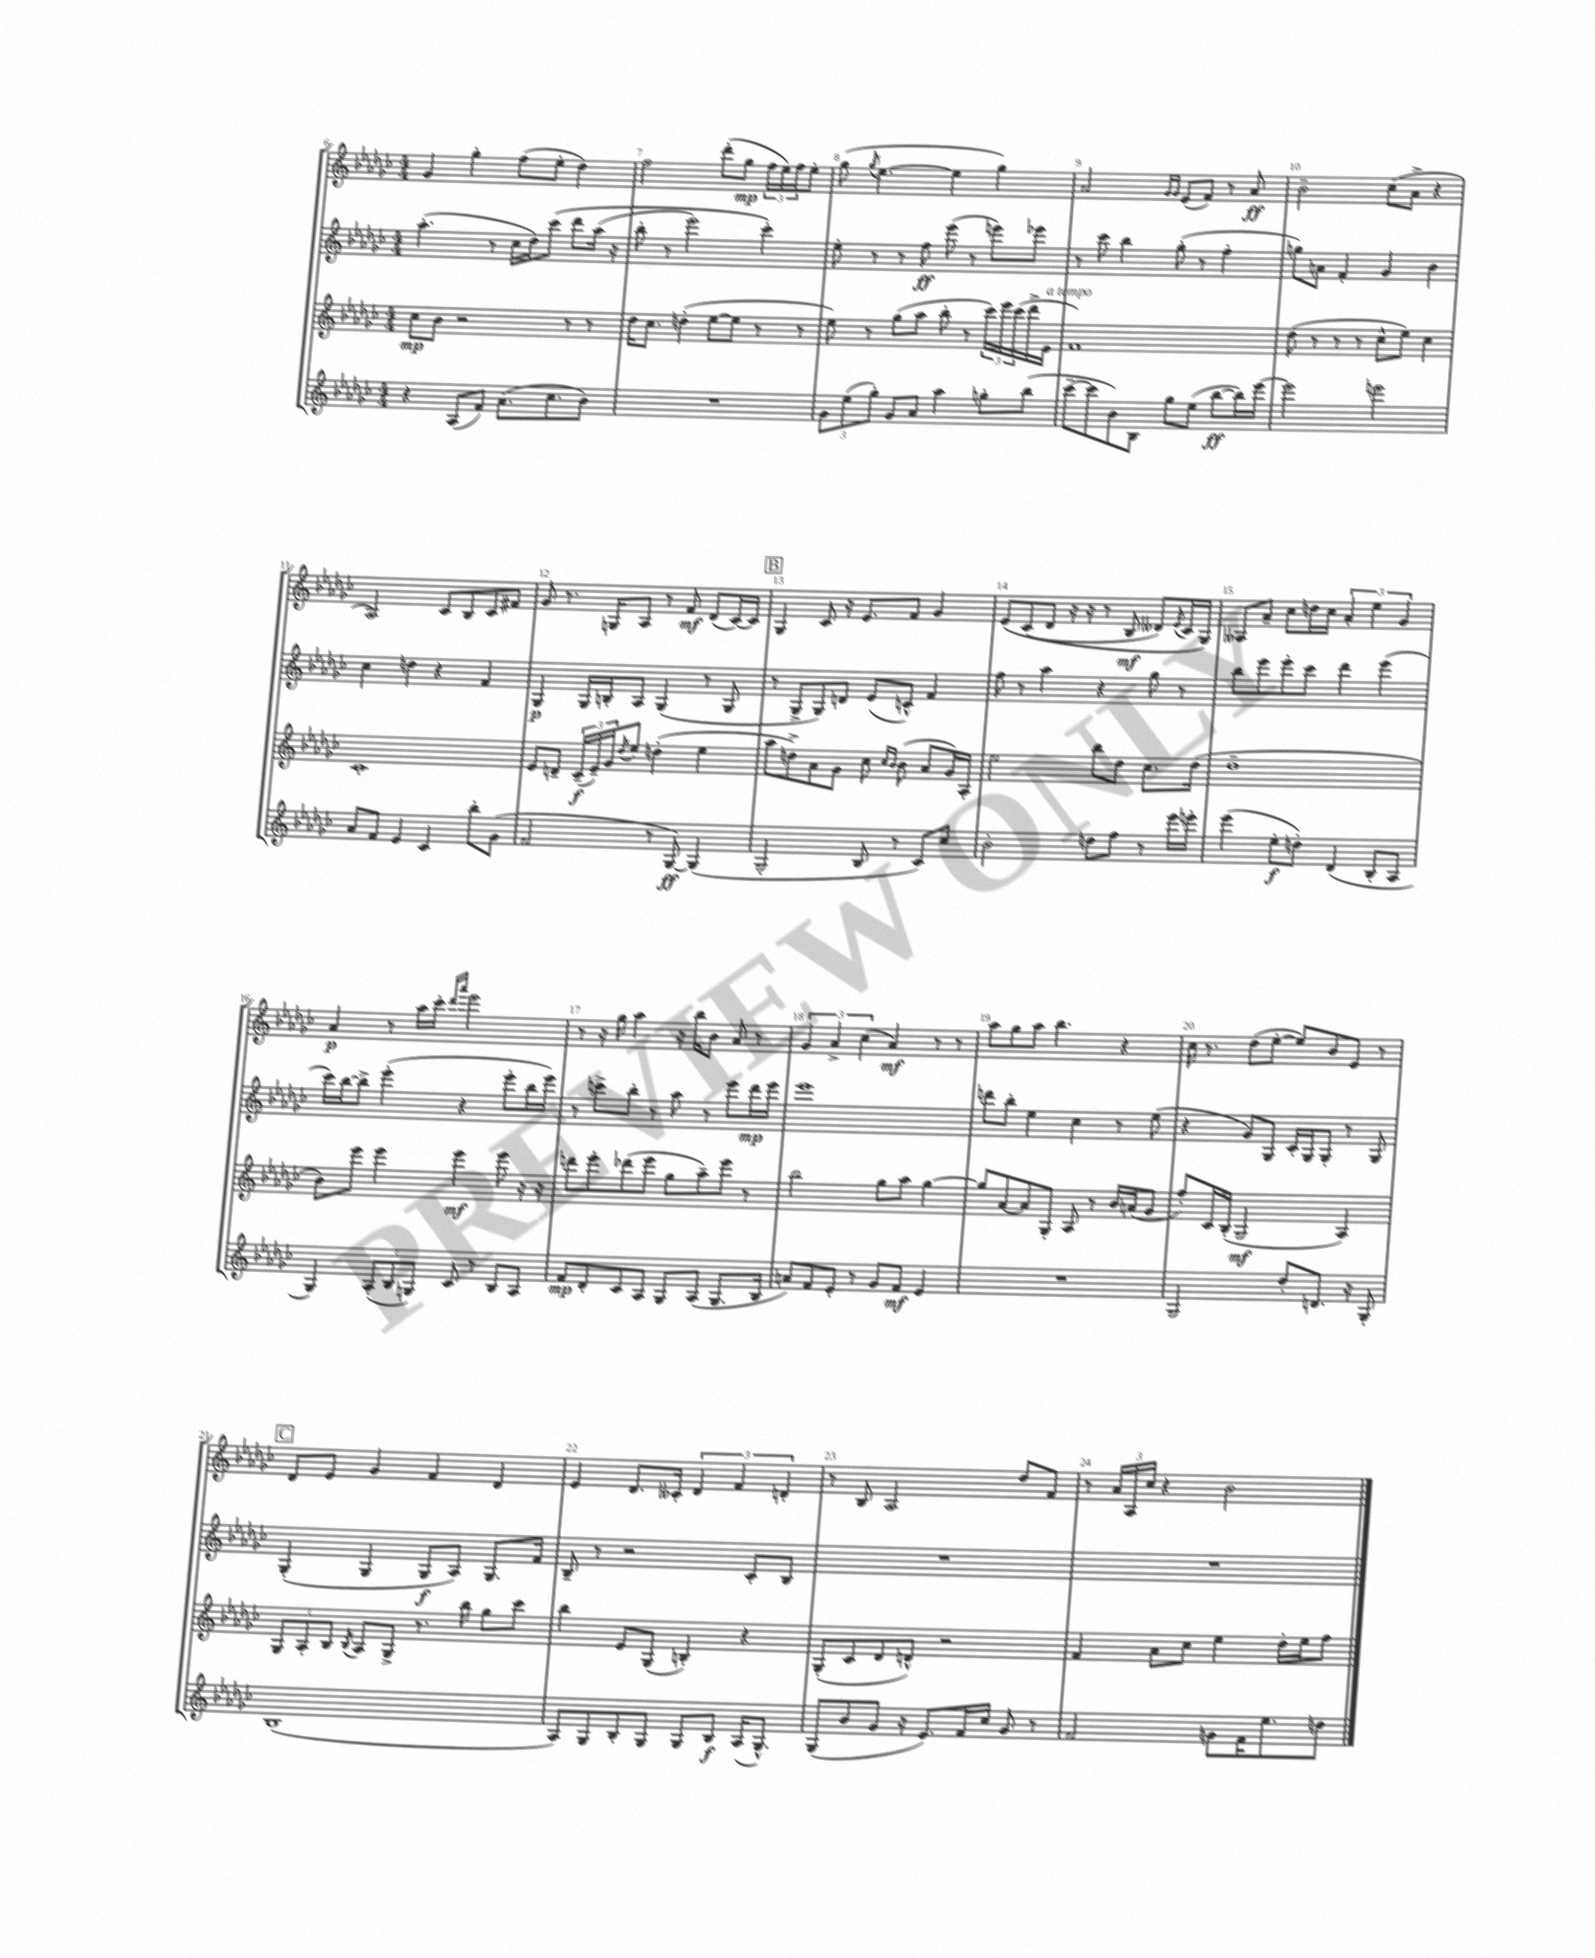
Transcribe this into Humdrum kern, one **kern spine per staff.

**kern	**kern	**kern	**kern
*staff4	*staff3	*staff2	*staff1
*clefG2	*clefG2	*clefG2	*clefG2
*k[b-e-a-d-g-c-]	*k[b-e-a-d-g-c-]	*k[b-e-a-d-g-c-]	*k[b-e-a-d-g-c-]
*M4/4	*M4/4	*M4/4	*M4/4
4r	8cc-	(4.aa-'	4g-
.	8b-	.	.
(8A-	2r	.	4gg-'
8f)	.	8r	.
(8.a-	.	16cc-	(8ff
.	.	16dd-)	.
.	.	&(8ccc-	8ee-'
8.cc-	.	.	.
.	8r	8ddd-	4dd-)
8b-)	8r	(16aa-	.
.	.	16r	.
=	=	=	=
1r	16dd-	8bb-'	2ff
.	8.cc-	.	.
.	.	8r	.
.	(4dd'	2eee-)	.
.	[8ee-	.	(8ddd-'
.	8ee-]	.	8gg-
.	8r	4ccc-'&)	24ff
.	.	.	24ee-)
.	.	.	24ff
.	8r	.	8ee-'
=	=	=	=
12g-	8ee-)	8ee-'	(8gg-
(12ee-	.	.	.
.	.	.	8qgg-
.	8r	8r	[4.ee-
12gg-')	.	.	.
8g-	(8gg-	8r	.
8a-	8aa-	8ff	.
4aa-	8bb-'	(8eee-	4ee-]
.	8r	8r	.
8gg'	24ccc-)	8eee)	4gg-)
.	24eee-	.	.
.	(24ccc-	.	.
(8bb-	16ddd-^	8eee-	.
.	16e-	.	.
=	=	=	=
[8ccc-~	1f)	8r	2a-
8ccc-]	.	8ccc-	.
8b-)	.	4bb-	.
8B-	.	.	.
.	.	.	16qqg-
.	.	.	16qqg-
8gg-	.	(8gg-'	(8e-
(8ee-	.	8r	8f)
[8bb-	.	4ff'	8r
16bb-])	.	.	8a-
[16eee-	.	.	.
=	=	=	=
2eee-]	(8dd-	8gg)	2b-~
.	8r	8a	.
.	8r	4f'	.
.	8r	.	.
2eee	8cc-^^	4g-	(8cc-
.	8ee-)	.	8a-^
.	4cc-	4b-	4r
=	=	=	=
8a-	1c-'	4cc-	2A-)
8f	.	.	.
4e-	.	4dd	.
4c-	.	4r	8c-
.	.	.	8B-
8bb-'	.	4f	8c-
(8g-	.	.	8f#
=	=	=	=
2f	8e-	4G-	8g-
.	8d~	.	8.r
.	(24c-~	16G-	.
.	24e-~)	.	.
.	.	16B'	16G
.	24g-	.	.
.	8qdd-	.	.
.	8ee-	8A-	8A-
8r	(4dd'	(4G-	8r
[8G-)	.	.	8f
(4G-]	4ee-	8r	(8d-
.	.	8G-	[16c-)
.	.	.	16c-]
=	=	=	=
2G-'	8aa-	8r	4G-
.	8dd^)	8G-^	.
.	8a-	8G-)	8c-
.	8g-	8d	16r
.	.	.	8.e-
8B-	8cc-	(8e-	.
.	16qqcc-	.	.
.	16qqb-	.	.
8r	(8b-	8c^^)	8f
8c-)	8a-	4f	4g-
8cc-	16g-)	.	.
.	16A-'	.	.
=	=	=	=
2b-'	2ee-	8ff	&(8e-
.	.	8r	(8c-
.	.	4aa-	8d-
.	.	.	16r
.	.	.	16r
8dd	8bb-	4r	8r
8ff	8dd-	.	8B-
8r	8.cc-	8gg-	8d--)
.	.	.	8qe-
16eee-	.	8r	16c-
16eee'	(16dd-	.	16G-&)
=	=	=	=
(4eee-	1dd-~	8bb-	8A--
.	.	8eee-	8a-~
8ee-'	.	8eee-'	8cc-
8dd')	.	8ccc-	16dd
.	.	.	16cc-
(4d-	.	4ddd-	6a-'
.	.	.	6ee-
8B-'	.	(4eee-	.
.	.	.	6g-
8A-	.	.	.
=	=	=	=
4G-)	8b-)	16ccc-)	4a-
.	.	[16bb-	.
.	8eee-	8bb-^]	.
(12A-'	4eee-	(4eee-'	8r
12B-	.	.	.
.	.	.	16aa-
12G)	.	.	.
.	.	.	16ccc-'
.	.	.	16qqddd-
.	.	.	16qqaaa-
8c-	4eee-	4r	2eee-
8r	.	.	.
8B-	8eee-	8eee-'	.
8A-	16r	16bb-	.
.	16r	16eee-)	.
=	=	=	=
8f	8ddd	8r	8r
8d-'	8eee-'	8ccc^	16r
.	.	.	16gg-
8c-	(8ddd-	8bb-'	4aa-
8A-	8eee-	8r	.
8G-	8gg-	8aa-	16r
.	.	.	16bb-
(8A-	8aa-~)	8r	8b-
8.G-	8eee-	8eee-	8a-
.	8r	16ddd-	8r
16B-	.	16eee-	.
=	=	=	=
8a)	2bb-	1eee-	6g-
8f	.	.	.
.	.	.	6a-^
8e-'	.	.	.
.	.	.	(6cc-
8r	.	.	.
8g-	8gg-	.	4a-)
8f	8aa-	.	.
4e-	[4gg-	.	8r
.	.	.	8r
=	=	=	=
1r	8gg-]	8ddd	8aa-
.	[8a-	8bb-'	8gg-
.	8a-]	4ee-	8aa-
.	8G-'	.	4.bb-
.	8A-	4cc-	.
.	8r	.	.
.	16b-	8r	4r
.	(16a	.	.
.	8g-	(8ee-	.
=	=	=	=
2G-	8ff')	4r	16cc-
.	.	.	8.r
.	16c-	.	.
.	(16B-'	.	.
.	2G-	8g-)	(8dd-
.	.	8G-	[8ee-'
8dd-'	.	16c-'	8ee-])
.	.	16G-	.
8.d	.	8G-'	8b-
.	4A-)	8r	8e-
16r	.	.	.
8G-'	.	8G-	8r
=	=	=	=
(1B-	12G-	(4G-'	8d-
.	12A-'	.	.
.	.	.	8e-
.	12B-	.	.
.	8qB-	.	.
.	8A-	4G-	4g-
.	8G-^	.	.
.	8.r	8G-	4f
.	.	8A-)	.
.	16bb-	.	.
.	8gg-	8.G-	4d-
.	8ccc-	.	.
.	.	16f	.
=	=	=	=
8A-)	4bb-	8B-~	4e-
8G-	.	8r	.
8B-'	8e-	2r	8.d-
8G-	(8G-	.	.
.	.	.	16c--'
8G-	4B')	.	6d-
8B-	.	.	.
.	.	.	6f
(16A-	4r	8c-'	.
8.G-^^)	.	.	.
.	.	.	6d'
.	.	8B-	.
=	=	=	=
(8G-	(8G-'	1r	8r
8b-	8c-	.	8B-
8g-	8d-	.	2A-
16r	8d^^)	.	.
8.e-)	.	.	.
.	2r	.	.
16f	.	.	.
16cc-	.	.	.
8g-	.	.	8dd-
8r	.	.	8f
=	=	=	=
2f	4f	1r	8r
.	.	.	24a-
.	.	.	24A-
.	.	.	24cc-
.	8a-	.	4r
.	8cc-	.	.
8g	4ee-	.	2b-
16f	.	.	.
8.ee-	.	.	.
.	16dd-'	.	.
.	16ee-	.	.
8dd	8ff	.	.
==	==	==	==
*-	*-	*-	*-
